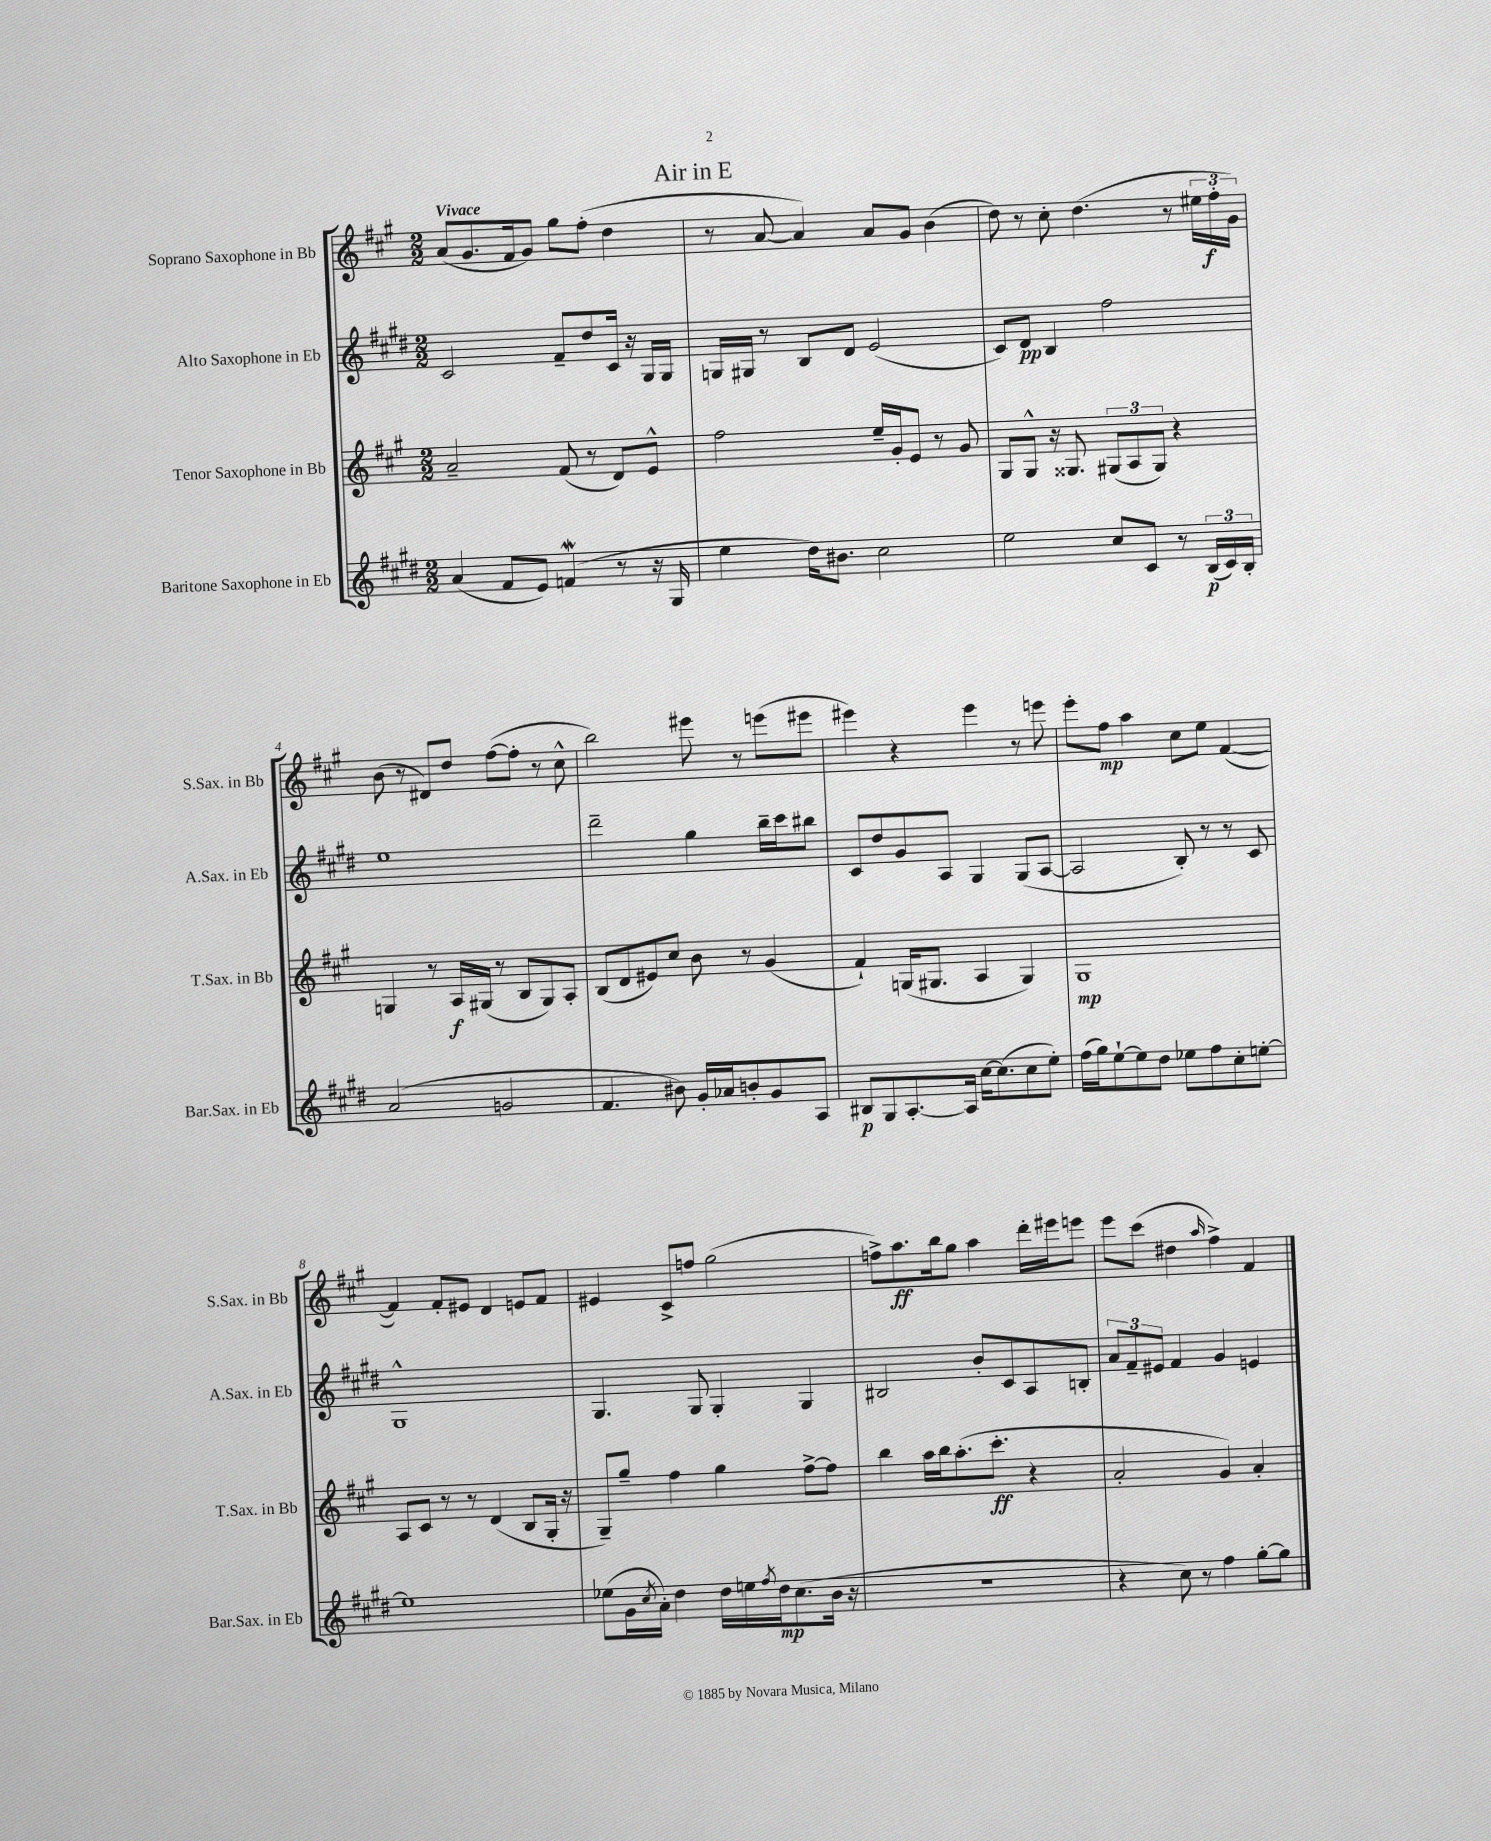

**kern	**dynam	**kern	**dynam	**kern	**dynam	**kern	**dynam
*part4	*part4	*part3	*part3	*part2	*part2	*part1	*part1
*staff4	*staff4	*staff3	*staff3	*staff2	*staff2	*staff1	*staff1
*I"Baritone Saxophone in Eb	*	*I"Tenor Saxophone in Bb	*	*I"Alto Saxophone in Eb	*	*I"Soprano Saxophone in Bb	*
*I'Bar.Sax. in Eb	*	*I'T.Sax. in Bb	*	*I'A.Sax. in Eb	*	*I'S.Sax. in Bb	*
*clefG2	*	*clefG2	*	*clefG2	*	*clefG2	*
*k[f#c#g#d#]	*	*k[f#c#g#]	*	*k[f#c#g#d#]	*	*k[f#c#g#]	*
*M2/2	*	*M2/2	*	*M2/2	*	*M2/2	*
=1	=1	=1	=1	=1	=1	=1	=1
!	!	!	!	!	!	!LO:TX:a:B:t=Vivace	!
(4a/	.	2a~/	.	2c#/	.	(8a/L	.
.	.	.	.	.	.	8.g#/	.
8f#/L	.	.	.	.	.	.	.
.	.	.	.	.	.	16f#/k	.
8e/J)	.	.	.	.	.	8g#/J)	.
(4fnw/	.	(8f#/	.	8f#~/L	.	8gg#\L	.
.	.	8r	.	8dd#/	.	(8ff#'\J	.
8r	.	8d/L)	.	16c#/Jk	.	4dd\	.
.	.	.	.	16r	.	.	.
16r	.	8e^^/J	.	16G#/LL	.	.	.
16G#/	.	.	.	16G#/JJ	.	.	.
=2	=2	=2	=2	=2	=2	=2	=2
4ee\	.	2ff#\	.	16Gn/LL	.	8r	.
.	.	.	.	16G#X/JJ	.	.	.
.	.	.	.	8r	.	[8a/	.
16dd#\KL)	.	.	.	8B/L	.	4a/])	.
8.b#X\J	.	.	.	.	.	.	.
.	.	.	.	8d#/J	.	.	.
2cc#\	.	16ee~/LL	.	(2e/	.	8a/L	.
.	.	16g#'/J	.	.	.	.	.
.	.	8e/J	.	.	.	8g#/J	.
.	.	8r	.	.	.	(4b\	.
.	.	8g#/	.	.	.	.	.
=3	=3	=3	=3	=3	=3	=3	=3
2ee\	.	8G#/L	.	8c#/L)	.	8dd\)	.
.	.	8G#^^/J	.	8d#/J	pp	8r	.
.	.	16r	.	4B/	.	8cc#'\	.
.	.	8.G##X/	.	.	.	.	.
.	.	.	.	.	.	(4.dd\	.
8cc#/L	.	(12G#X/L	.	2ff#\	.	.	.
.	.	12A/	.	.	.	.	.
8c#/J	.	.	.	.	.	.	.
.	.	12G#/J)	.	.	.	.	.
8r	.	4r	.	.	.	8r	.
(24B/LL	p	.	.	.	.	24ee#X\LL	.
24c#/)	.	.	.	.	.	24ff#'\	f
24B'/JJ	.	.	.	.	.	24g#\JJ)	.
!!LO:LB:g=z
=4	=4	=4	=4	=4	=4	=4	=4
(2a/	.	4Gn/	.	1ee	.	(8b\	.
.	.	.	.	.	.	8r	.
.	.	8r	.	.	.	8d#X/L)	.
.	.	16A/LL	f	.	.	8dd/J	.
.	.	(16G#X/JJ	.	.	.	.	.
2gn/	.	8r	.	.	.	([8ff#\L	.
.	.	8B/L	.	.	.	8ff#'\J]	.
.	.	8G#/)	.	.	.	8r	.
.	.	8A'/J	.	.	.	8cc#^^\	.
=5	=5	=5	=5	=5	=5	=5	=5
4.f#/	.	(8B/L	.	2ddd#~\	.	2bb\)	.
.	.	8d/	.	.	.	.	.
.	.	8e#X/)	.	.	.	.	.
8b#X\)	.	8cc#/J	.	.	.	.	.
16g#'/LL	.	8b\	.	4gg#\	.	8eee#X\	.
16a-X/J	.	.	.	.	.	.	.
8bn'/	.	8r	.	.	.	8r	.
8g#/	.	(4g#/	.	16bb~\LL	.	(8eeen\L	.
.	.	.	.	16ccc#\J	.	.	.
8A/J	.	.	.	8bb#X\J	.	8eee#X\J	.
=6	=6	=6	=6	=6	=6	=6	=6
8B#X/L	p	4f#`/)	.	8c#/L	.	4eee#X\)	.
8G#/	.	.	.	8dd#/	.	.	.
[8.A'/	.	(16Gn/KL	.	8g#/	.	4r	.
.	.	8.G#X/J	.	.	.	.	.
.	.	.	.	8A/J	.	.	.
16A/Jk]	.	.	.	.	.	.	.
[16cc#\KL	.	4A/	.	4G#/	.	4eee#\	.
(8.cc#\]	.	.	.	.	.	.	.
8cc#\	.	4G#/)	.	(8G#/L	.	8r	.
8ee'\J)	.	.	.	[8A/J	.	8eeen\	.
=7	=7	=7	=7	=7	=7	=7	=7
(16ff#\LL	.	1G#	mp	2A/]	.	8eee'\L	.
16gg#\J)	.	.	.	.	.	.	.
[8ee`\	.	.	.	.	.	8ff#\J	mp
8ee\]	.	.	.	.	.	4aa\	.
8dd#\J	.	.	.	.	.	.	.
8ee-X\L	.	.	.	8B'/)	.	8cc#\L	.
8ff#\	.	.	.	8r	.	8ee\J	.
8cc#'\	.	.	.	8r	.	([4f#/	.
[8een'\J	.	.	.	8c#/	.	.	.
!!LO:LB:g=z
=8	=8	=8	=8	=8	=8	=8	=8
1ee]	.	8A/L	.	1G#^^	.	4f#/])	.
.	.	8c#/J	.	.	.	.	.
.	.	8r	.	.	.	8f#'/L	.
.	.	8r	.	.	.	8e#X/J	.
.	.	(4d/	.	.	.	4d/	.
.	.	8B/L	.	.	.	8en/L	.
.	.	16G#'/Jk	.	.	.	8f#/J	.
.	.	16r	.	.	.	.	.
=9	=9	=9	=9	=9	=9	=9	=9
(8ee-X\L	.	8G#~/L)	.	4.G#/	.	4e#X/	.
16g#\L	.	8gg#~/J	.	.	.	.	.
8qcc#/	.	.	.	.	.	.	.
16a'\JJ)	.	.	.	.	.	.	.
4dd#\	.	4ff#\	.	.	.	8c#^/L	.
.	.	.	.	8G#/	.	8ffn/J	.
16dd#\LL	.	4gg#\	.	4G#'/	.	(2gg#\	.
16een\	.	.	.	.	.	.	.
8qff#/	.	.	.	.	.	.	.
16dd#\J	mp	.	.	.	.	.	.
(8.cc#\	.	.	.	.	.	.	.
.	.	[8ff#^\L	.	4G#/	.	.	.
16b\Jk	.	8ff#\J]	.	.	.	.	.
16r	.	.	.	.	.	.	.
=10	=10	=10	=10	=10	=10	=10	=10
1r	.	4bb\	.	2B#X/	.	8ffn^\L)	.
.	.	.	.	.	.	8.aa\	ff
.	.	16aa\LL	.	.	.	.	.
.	.	16bb\J	.	.	.	16bb\k	.
.	.	(8.aa'\	.	.	.	8gg#\J	.
.	.	.	.	8b'/L	.	4aa\	.
.	.	8.ccc#'\J	ff	.	.	.	.
.	.	.	.	8c#/	.	.	.
.	.	4r	.	8A/	.	16ddd'\LL	.
.	.	.	.	.	.	16eee#X\J	.
.	.	.	.	8Bn'/J	.	8eeen\J	.
=11	=11	=11	=11	=11	=11	=11	=11
4r	.	2a'/	.	12a/L	.	8eee\L	.
.	.	.	.	12f#~/	.	.	.
.	.	.	.	.	.	(8ccc#\J	.
.	.	.	.	12e#X/J	.	.	.
8cc#\)	.	.	.	4f#/	.	4dd#X\	.
8r	.	.	.	.	.	.	.
.	.	.	.	.	.	16qqaa/	.
4ff#\	.	4g#/)	.	4g#/	.	4ff#^\)	.
[8gg#'\L	.	4a'/	.	4en/	.	4f#/	.
8gg#\J]	.	.	.	.	.	.	.
==	==	==	==	==	==	==	==
*-	*-	*-	*-	*-	*-	*-	*-
